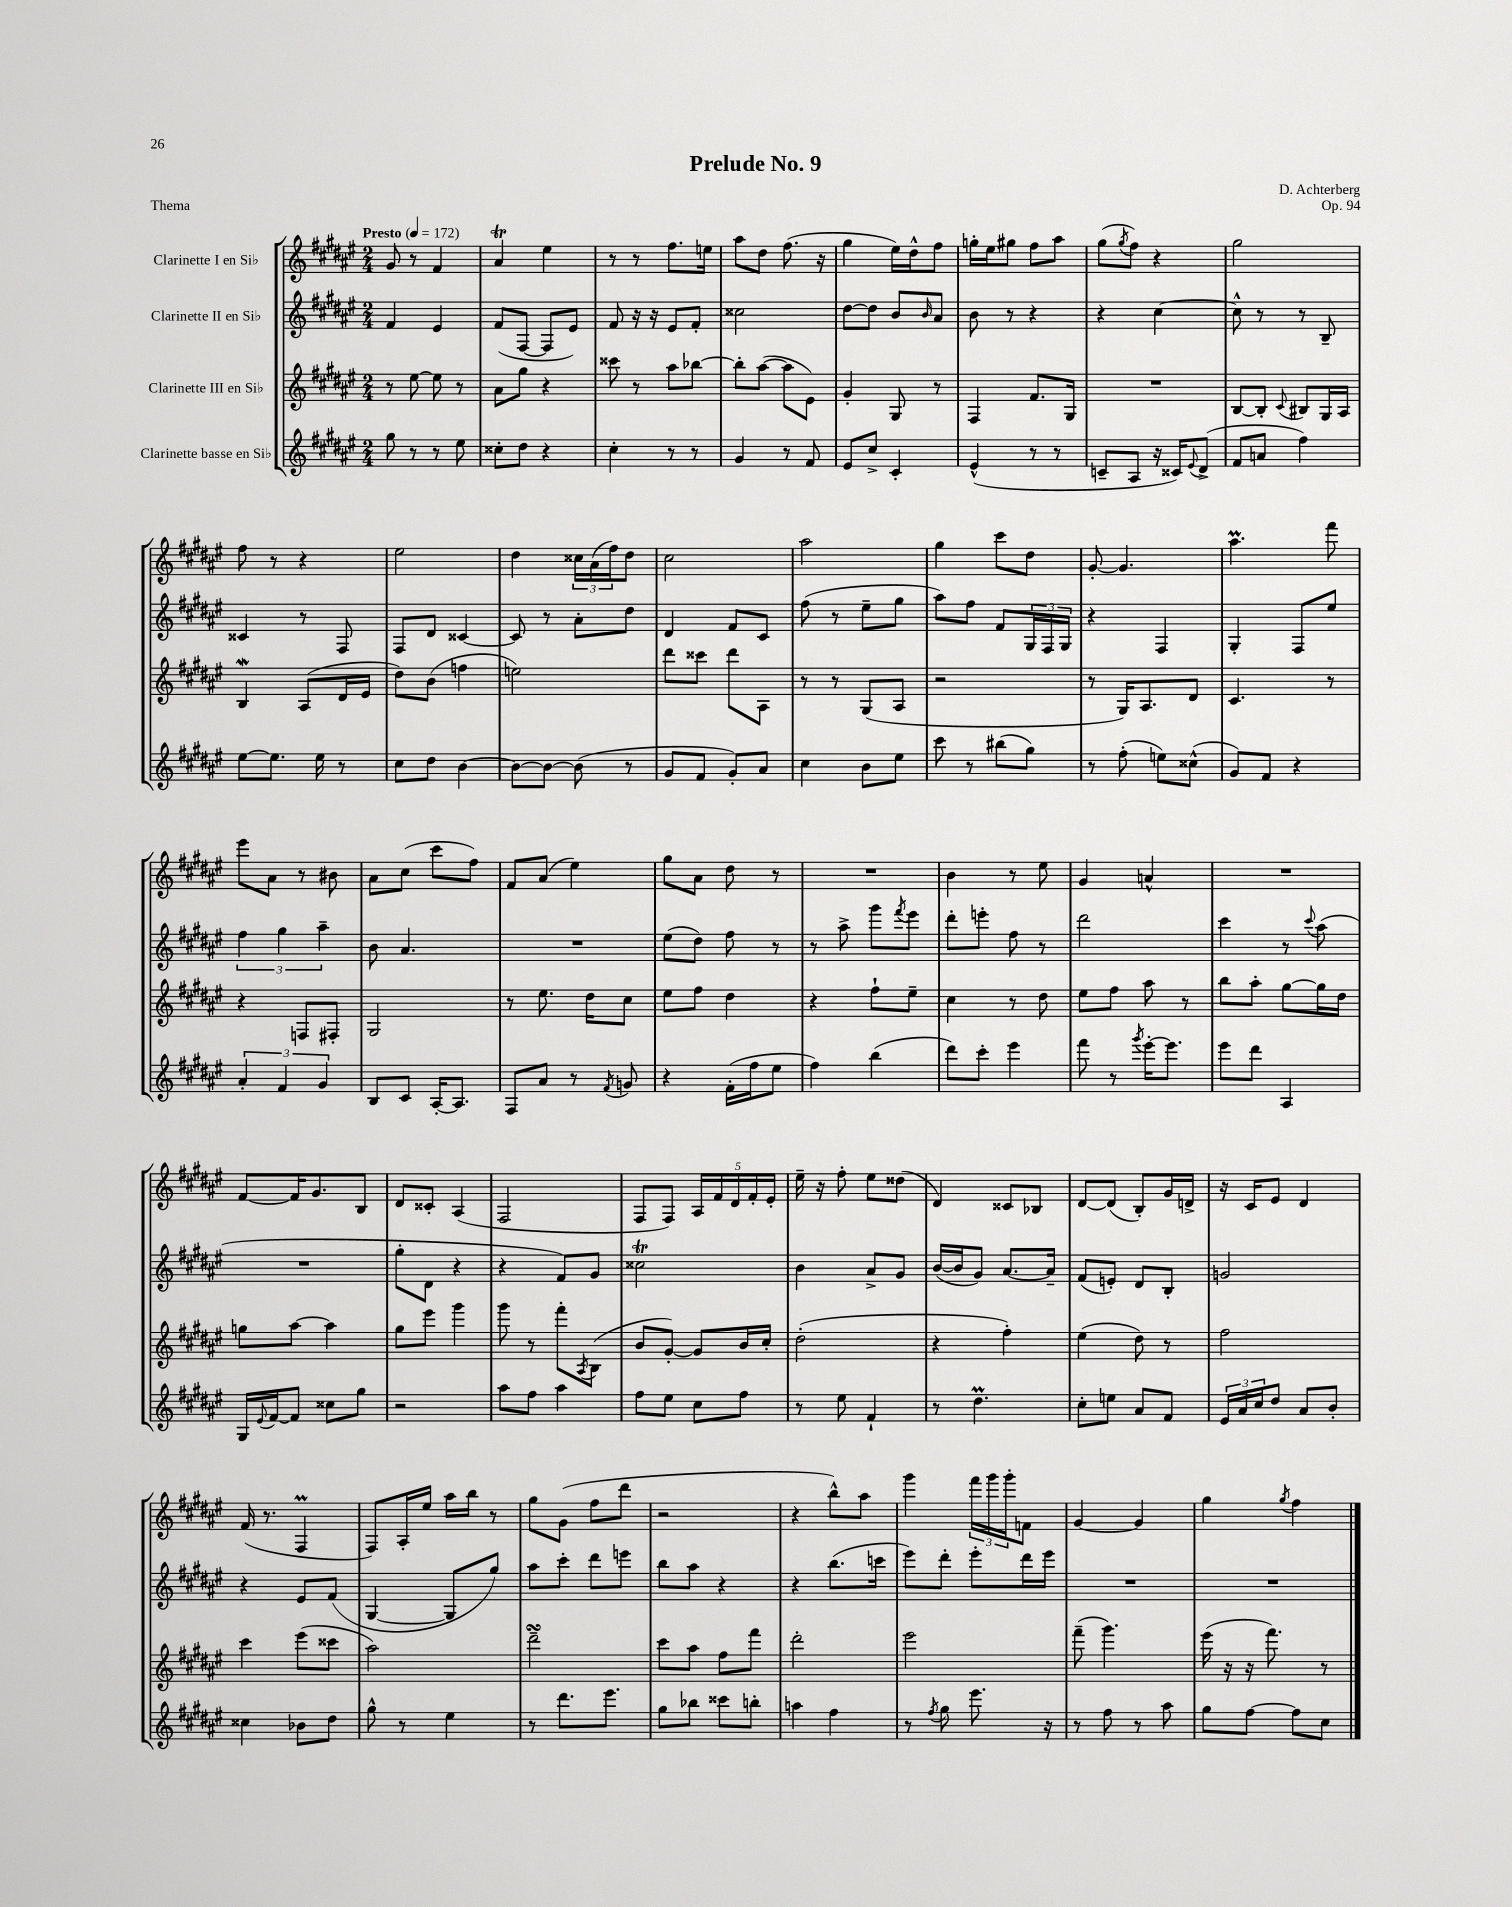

**kern	**kern	**kern	**kern
*part4	*part3	*part2	*part1
*staff4	*staff3	*staff2	*staff1
*I"Clarinette basse en Si♭	*I"Clarinette III en Si♭	*I"Clarinette II en Si♭	*I"Clarinette I en Si♭
*clefG2	*clefG2	*clefG2	*clefG2
*k[f#c#g#d#a#e#]	*k[f#c#g#d#a#e#]	*k[f#c#g#d#a#e#]	*k[f#c#g#d#a#e#]
*M2/4	*M2/4	*M2/4	*M2/4
*MM172	*MM172	*MM172	*MM172
=1	=1	=1	=1
!	!	!	!LO:TX:a:B:t=Presto
8gg#\	8r	4f#/	8g#/
8r	[8ee#\	.	8r
8r	8ee#\]	4e#/	4f#/
8ee#\	8r	.	.
=2	=2	=2	=2
8cc##X'\L	8a#\L	(8f#/L	4a#t/
8dd#\J	8gg#\J	[8F#/J	.
4r	4r	8F#/L]	4ee#\
.	.	8e#/J)	.
=3	=3	=3	=3
4cc#'\	8ccc##X\	8f#/	8r
.	8r	16r	8r
.	.	16r	.
8r	8aa#\L	8e#/L	8.ff#\L
8r	[8bb-X\J	8f#'/J	.
.	.	.	16een\Jk
=4	=4	=4	=4
4g#/	8bb-'\L]	2cc##X\	8aa#\L
.	([8aa#\J	.	8dd#\J
8r	8aa#\L]	.	(8.ff#\
8f#/	8e#\J)	.	.
.	.	.	16r
=5	=5	=5	=5
8e#/L	4g#'/	[8dd#\L	4gg#\
8cc#^/J	.	8dd#\J]	.
4c#'/	8G#/	8b/L	16ee#\LL)
.	.	.	16dd#^^\J
.	.	16qqb/	.
.	8r	8a#/J	8ff#\J
=6	=6	=6	=6
(4e#^^/	4F#/	8b\	16ggn'\LL
.	.	.	16ee#\J
.	.	8r	8gg#X\J
8r	8.f#/L	4r	8ff#\L
8r	.	.	8aa#\J
.	16G#/Jk	.	.
=7	=7	=7	=7
8cn~/L	2r	4r	(8gg#\L
.	.	.	8qgg#/
8A#/J	.	.	8ff#\J)
16r	.	[4cc#\	4r
16c##X/KL)	.	.	.
8qqe#/	.	.	.
(8d#^/J	.	.	.
=8	=8	=8	=8
8f#/L	[8B/L	8cc#^^\]	2gg#\
8an/J	8B'/J]	8r	.
.	8qqc#/	.	.
4ff#\)	8B#X/L	8r	.
.	16G#/L	8B~/	.
.	16A#/JJ	.	.
!!LO:LB:g=z
=9	=9	=9	=9
[8ee#\L	4Bw/	4c##X/	8ff#\
8.ee#\J]	.	.	8r
.	(8A#/L	8r	4r
16ee#\	.	.	.
8r	16d#/L	8F#/	.
.	16e#/JJ	.	.
=10	=10	=10	=10
8cc#\L	8dd#\L)	8F#/L	2ee#\
8dd#\J	(8b\J	8d#/J	.
[4b\	4ffn\	[4c##X/	.
=11	=11	=11	=11
8b\L_	2een\)	8c##/]	4dd#\
8b\J_	.	8r	.
(8b\]	.	8a#'\L	24cc##X\LL
.	.	.	(24a#\
.	.	.	24ff#\J)
8r	.	8dd#\J	8dd#\J
=12	=12	=12	=12
8g#/L	8ddd#\L	4d#/	2cc#\
8f#/J	8ccc##X\J	.	.
8g#'/L)	8ddd#\L	8f#/L	.
8a#/J	8A#\J	8c#/J	.
=13	=13	=13	=13
4cc#\	8r	(8ff#\	2aa#\
.	8r	8r	.
8b\L	(8G#/L	8ee#~\L	.
8ee#\J	8A#/J	8gg#\J	.
=14	=14	=14	=14
8ccc#\	2r	8aa#\L)	4gg#\
8r	.	8ff#\J	.
(8bb#X\L	.	8f#/L	8ccc#\L
8gg#\J)	.	24G#/L	8dd#\J
.	.	24F#/	.
.	.	24G#/JJ	.
=15	=15	=15	=15
8r	8r	4r	[8g#'/
(8ff#'\	16G#/KL)	.	4.g#/]
.	8.A#/	.	.
8een\L)	.	4F#/	.
(8cc##X^^\J	8d#/J	.	.
=16	=16	=16	=16
8g#/L)	4.c#/	4G#'/	4.aa#m\
8f#/J	.	.	.
4r	.	8F#/L	.
.	8r	8ee#/J	8fff#\
!!LO:LB:g=z
=17	=17	=17	=17
6a#'/	4r	6ff#\	8eee#\L
.	.	.	8a#\J
6f#/	.	6gg#\	.
.	8Fn/L	.	8r
6g#/	.	6aa#~\	.
.	8F#X'/J	.	8b#X\
=18	=18	=18	=18
8B/L	2G#/	8b\	8a#\L
8c#/J	.	4.a#/	(8cc#\J
[16A#'/KL	.	.	8ccc#\L
8.A#/J]	.	.	.
.	.	.	8ff#\J)
=19	=19	=19	=19
8F#/L	8r	2r	8f#/L
8a#/J	8.ee#\	.	(8a#/J
8r	.	.	4ee#\)
.	16dd#\KL	.	.
8qf#/	.	.	.
8gn/	8cc#\J	.	.
=20	=20	=20	=20
4r	8ee#\L	(8ee#\L	8gg#\L
.	8ff#\J	8dd#\J)	8a#\J
(16f#'\LL	4dd#\	8ff#\	8dd#\
16ff#\J	.	.	.
8ee#\J	.	8r	8r
=21	=21	=21	=21
4ff#\)	4r	8r	2r
.	.	8aa#^\	.
(4bb\	8ff#`\L	8ggg#\L	.
.	.	8qfff#/	.
.	8ee#~\J	8eee#\J	.
=22	=22	=22	=22
8ddd#\L)	4cc#\	8ddd#'\L	4b\
8ccc#'\J	.	8eeen'\J	.
4eee#\	8r	8ff#\	8r
.	8dd#\	8r	8ee#\
=23	=23	=23	=23
8fff#\	8ee#\L	2ddd#\	4g#/
8r	8ff#\J	.	.
8qggg#/	.	.	.
[16eee#'\KL	8aa#\	.	4an^^/
8.eee#\J]	.	.	.
.	8r	.	.
=24	=24	=24	=24
8eee#\L	8bb\L	4ccc#\	2r
8ddd#\J	8aa#'\J	.	.
4A#/	[8gg#\L	8r	.
.	.	8qqccc#/	.
.	16gg#\L]	(8aa#\	.
.	16dd#\JJ	.	.
!!LO:LB:g=z
=25	=25	=25	=25
16G#/LL	8ggn\L	2r	[8f#/L
8qqe#/	.	.	.
[16f#/J	.	.	.
8f#/J]	[8aa#\J	.	16f#/K]
.	.	.	8.g#/
8cc##X\L	4aa#\]	.	.
8gg#\J	.	.	8B/J
=26	=26	=26	=26
2r	8gg#\L	8gg#'\L	8d#/L
.	8eee#\J	8d#\J	8c##X'/J
.	4ggg#\	4r	(4A#/
=27	=27	=27	=27
8aa#\L	8ggg#\	4r	2F#/
8ff#\J	8r	.	.
4aa#\	8fff#'\L	8f#/L)	.
.	8qA#/	.	.
.	(8B\J	8g#/J	.
=28	=28	=28	=28
8ff#\L	8b/L	2cc##Xt\	8F#/L
8ee#\J	[8g#'/J)	.	8F#/J)
8cc#\L	8g#/L]	.	20A#/LL
.	.	.	20f#/
.	.	.	20d#/
8ff#\J	16b/L	.	.
.	.	.	20f#'/
.	16cc#'/JJ	.	.
.	.	.	20e#'/JJ
=29	=29	=29	=29
8r	(2dd#'\	4b\	16ee#~\
.	.	.	16r
8ee#\	.	.	8ff#'\
4f#`/	.	8a#^/L	8ee#\L
.	.	8g#/J	(8dd##X\J
=30	=30	=30	=30
8r	4r	([16b/LL	4d#/)
.	.	16b/J]	.
4.dd#M\	.	8g#/J)	.
.	4ff#'\)	[8.a#/L	8c##X/L
.	.	.	8B-X/J
.	.	16a#~/Jk]	.
=31	=31	=31	=31
8cc#'\L	(4ee#\	(8f#/L	[8d#/L
8een\J	.	8en'/J)	(8d#/J]
8a#/L	8dd#\)	8d#/L	8B'/L)
8f#/J	8r	8B'/J	16g#/L
.	.	.	16dn^/JJ
=32	=32	=32	=32
24e#/LL	2ff#\	2gn/	16r
24a#/	.	.	.
.	.	.	16c#/KL
24cc#/J	.	.	.
8dd#/J	.	.	8e#/J
8a#/L	.	.	4d#/
8b'/J	.	.	.
!!LO:LB:g=z
=33	=33	=33	=33
4cc##X\	4ccc#\	4r	(16f#/
.	.	.	8.r
8b-X\L	(8eee#\L	8e#/L	4F#M/
8dd#\J	8ccc##X\J	(8f#/J	.
=34	=34	=34	=34
8gg#^^\	2aa#\)	[4G#/	8F#/L)
8r	.	.	16A#'/L
.	.	.	16ee#/JJ
4ee#\	.	8G#/L]	16aa#\LL
.	.	.	16bb\JJ
.	.	8gg#/J)	8r
=35	=35	=35	=35
8r	2ddd#sSSS~\	8aa#\L	8gg#\L
8.ddd#\L	.	8ccc#'\J	(8g#\J
.	.	8ddd#\L	8ff#\L
8.eee#\J	.	.	.
.	.	8eeen\J	8ddd#\J
=36	=36	=36	=36
8gg#\L	8ccc#\L	8bb\L	2r
8bb-X\J	8aa#\J	8aa#\J	.
8ccc##X\L	8ff#\L	4r	.
8bbn'\J	8fff#\J	.	.
=37	=37	=37	=37
4aan\	2ddd#'\	4r	4r
4ff#\	.	(8.bb\L	8bb^^\L)
.	.	.	8aa#\J
.	.	16cccn\Jk	.
=38	=38	=38	=38
8r	2eee#\	8eee#\L)	4ggg#\
8qff#/	.	.	.
8gg#\	.	8ddd#'\J	.
8.eee#\	.	8eee#'\L	24fff#\LL
.	.	.	24ggg#\
.	.	.	24ggg#'\J
.	.	16ddd#\L	8fn\J
16r	.	16eee#\JJ	.
=39	=39	=39	=39
8r	(8fff#~\	2r	[4g#/
8ff#\	4.ggg#\)	.	.
8r	.	.	4g#/]
8aa#\	.	.	.
=40	=40	=40	=40
8gg#\L	(16eee#\	2r	4gg#\
.	16r	.	.
[8ff#\J	16r	.	.
.	8.fff#\)	.	.
.	.	.	8qgg#/
8ff#\L]	.	.	4ff#\
8cc#\J	8r	.	.
==	==	==	==
*-	*-	*-	*-
